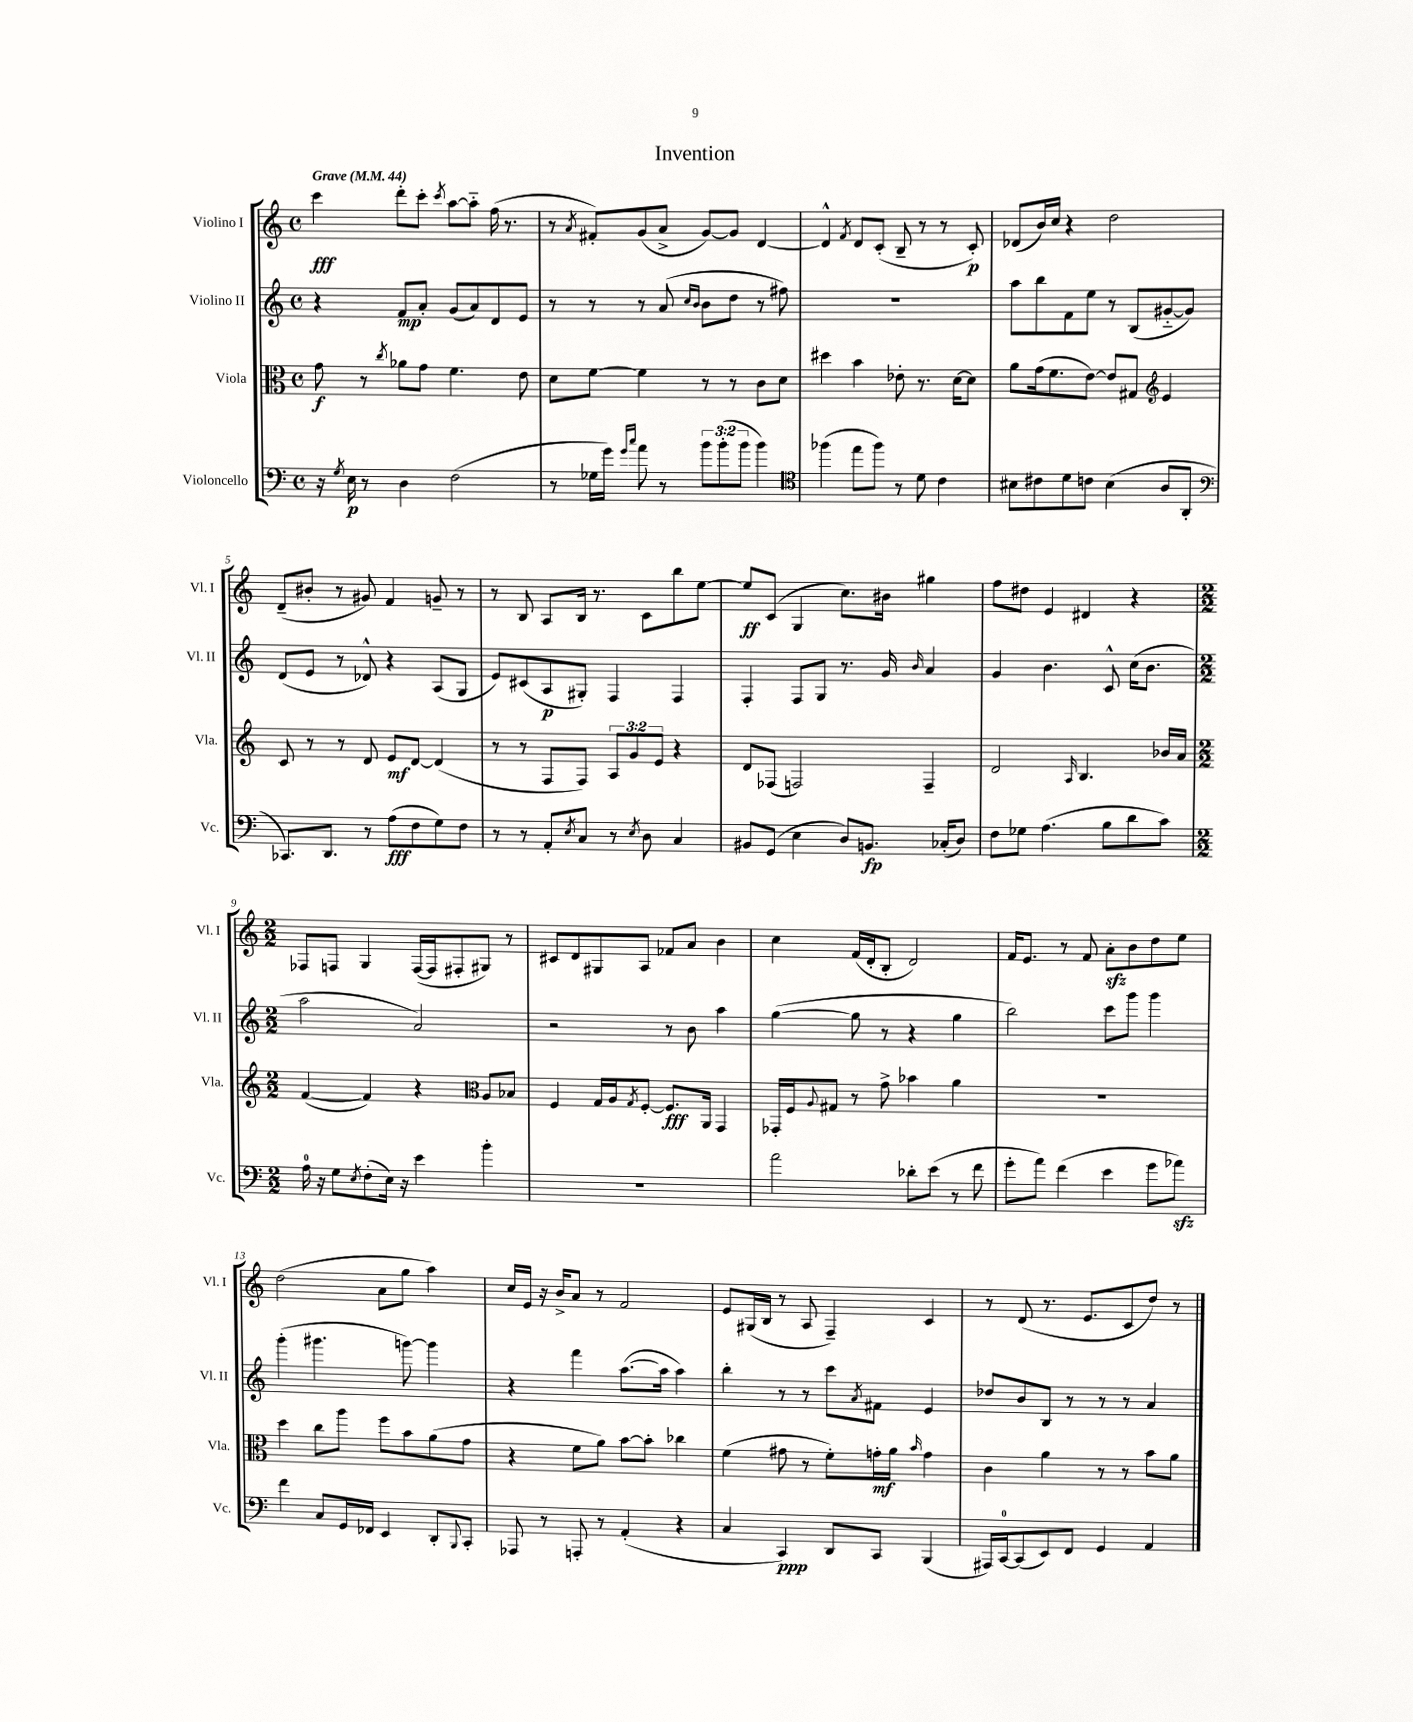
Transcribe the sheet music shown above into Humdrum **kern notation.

**kern	**kern	**kern	**kern
*staff4	*staff3	*staff2	*staff1
*clefF4	*clefC3	*clefG2	*clefG2
*k[]	*k[]	*k[]	*k[]
*M4/4	*M4/4	*M4/4	*M4/4
*met(c)	*met(c)	*met(c)	*met(c)
*MM44	*MM44	*MM44	*MM44
16r	8g\	4r	4ccc\
8qG/	.	.	.
16E\	.	.	.
8r	8r	.	.
.	8qcc/	.	.
4D\	8a-\L	8f/L	8ddd'\L
.	8g\J	8a'/J	8ccc'\J
.	.	.	8qccc/
(2F\	4.f\	(8g/L	[8aa\L
.	.	8a/)	8aa'~\]J
.	.	8d/	(16ff\
.	.	.	8.r
.	8e\	8e/J	.
=	=	=	=
8r	8d\L	8r	8r
.	.	.	8qa/
16G-\LL	[8f\J	8r	8f#'/L)
16g\JJ)	.	.	.
16qqg/LL	.	.	.
16qqcc/JJ	.	.	.
8a\	4f\]	8r	(8g/
8r	.	(8a/	8a^/J
.	.	16qqcc/LL	.
.	.	16qqb/JJ	.
12b\L	8r	8b\L	[8g/L)
(12b'\	.	.	.
.	8r	8dd\J	8g/]J
12b\J	.	.	.
4b\)	8c\L	8r	[4d/
.	8d\J	8ff#\)	.
=	=	=	=
*clefC4	*	*	*
(4ff-\	4dd#\	1r	4d^^/]
.	.	.	8qf/
8ee\L	4b\	.	8d/L
8ff-\J)	.	.	(8c'/J
8r	8e-'\	.	8B~/
8d\	8.r	.	8r
4c\	.	.	8r
.	[16d\LK	.	.
.	8d\]J	.	8c'/)
=	=	=	=
8B#\L	8a\L	8aa\L	(8d-/L
8c#\	(16g\k	8bb\	16b/L)
.	8.f\	.	16cc/JJ
8d\	.	8f\	4r
8c\J	[8e\J)	8ee\J	.
(4B#\	8e/]L	8r	2dd\
.	8G#/J	(8B/L	.
*	*clefG2	*	*
8A/L	4e/	[8g#'~/	.
8AA'/J	.	8g#/]J)	.
=	=	=	=
*clefF4	*	*	*
8.CC-/L)	8c/	(8d/L	(8d~/L
.	8r	8e/J	8b#'/J
8.DD/J	.	.	.
.	8r	8r	8r
8r	8d/	8d-^^/)	8g#/)
(8A\L	8e/L	4r	4f/
8F\	[8d/J	.	.
8G\)	(4d/]	(8A/L	8g~/
8F\J	.	8G/J	8r
=	=	=	=
8r	8r	8e/L)	8r
8r	8r	(8c#/	8B/
8AA'/L	8F/L	8A/	8A/L
8qE/	.	.	.
8C/J	8F/J)	8G#'/J)	16B/Jk
.	.	.	8.r
8r	12A/L	4F/	.
.	12g/	.	.
8qE/	.	.	.
8D\	.	.	8c\L
.	12e/J	.	.
4C/	4r	4F/	8bb\
.	.	.	[8ee\J
=	=	=	=
8BB#/L	8d/L	4F'/	8ee/]L
(8GG/J	(8F-/J	.	(8c/J
4E\	2F/)	8F/L	4G/
.	.	8G/J	.
8D/L)	.	8.r	8.cc\L)
8.BB/J	.	.	.
.	.	16g/	16b#\Jk
.	.	16qqb/	.
.	4F~/	4a/	4gg#\
(16C-'/LK	.	.	.
8D/J)	.	.	.
=	=	=	=
8F\L	2d/	4g/	8ff\L
8G-\J	.	.	8dd#\J
(4.A\	.	4.b\	4e/
.	16qqA/	.	.
.	4.B/	.	4d#/
8B\L	.	8c^^/	.
8d\	.	(16cc\LK	4r
.	.	8.b\J	.
8c\J)	16b-/LL	.	.
.	16a/JJ	.	.
=	=	=	=
*M2/2	*M2/2	*M2/2	*M2/2
16A\	([4f/	2aa\	8F-/L
16r	.	.	.
8G\L	.	.	8F/J
8qE/	.	.	.
(8F'\	4f/])	.	4G/
16E\Jk)	.	.	.
16r	.	.	.
4e\	4r	2a/)	([16F/LL
.	.	.	16F/]J
.	.	.	8F#'/
*	*clefC3	*	*
4b'\	8A/L	.	8G#/J)
.	8B-/J	.	8r
=	=	=	=
1r	4F/	2r	8c#/L
.	.	.	8d/
.	16G/LL	.	8G#/
.	16A/J	.	.
.	8qG/	.	.
.	[8F'/J	.	8A/J
.	8.F/]L	8r	8f-/L
.	.	8b\	8a/J
.	16AA/Jk	.	.
.	4GG/	4aa\	4b\
=	=	=	=
2a\	16GG-'/LL	([4gg\	4cc\
.	16F/J	.	.
.	8qqA/	.	.
.	8G#/J	.	.
.	8r	8gg\]	(16f/LL
.	.	.	16d'/J
.	8g^\	8r	8B'/J
8d-'\L	4b-\	4r	2d/)
(8e\J	.	.	.
8r	4a\	4gg\	.
8f\	.	.	.
=	=	=	=
8g'\L	1r	2bb\)	16f/LK
.	.	.	8.e/J
8a\J)	.	.	.
(4f\	.	.	8r
.	.	.	8f/
4e\	.	8ccc\L	8a'\L
.	.	8ggg\J	8b\
8g\L	.	4ggg\	8dd\
8a-\J)	.	.	8ee\J
=	=	=	=
4f\	4dd\	(4ggg'\	(2dd\
8C/L	8cc\L	4.ggg#\	.
16GG/L	8aa\J	.	.
16FF-/JJ	.	.	.
4EE/	8ff\L	.	8a\L
.	8b\	[8ggg\)	8gg\J
8DD'/L	(8a\	4ggg\]	4aa\)
8qqBBB/	.	.	.
8CC'/J	8g\J	.	.
=	=	=	=
8AAA-/	4r	4r	16cc/LL
.	.	.	16e/JJ
8r	.	.	16r
.	.	.	16b^/LK
8AAA'/	8f\L	4fff\	8a/J
8r	8a\J)	.	8r
(4AA'/	[8b\L	([8.aa\L	2f/
.	8b'\]J	.	.
.	.	16aa\]Jk	.
4r	4cc-\	4aa\)	.
=	=	=	=
4C/	(4f\	4bb'\	8e/L
.	.	.	(16G#/L
.	.	.	16B/JJ
4CC/)	8g#\	8r	8r
.	8r	8r	8A/
8DD/L	8f'\L)	8ccc\L	4F~/)
.	.	8qa/	.
8CC/J	16g'\L	8f#\J	.
.	16a\JJ	.	.
.	16qqb/	.	.
(4BBB/	4g\	4e/	4c/
=	=	=	=
16AAA#/LL)	4c\	8dd-/L	8r
[16CC/J	.	.	.
(8CC/]	.	8b/	(8d/
8EE/)	4a\	8B/J	8.r
8FF/J	.	8r	.
.	.	.	8.e/L
4GG/	8r	8r	.
.	8r	8r	8c/
4AA/	8b\L	4a/	8dd/J)
.	8a\J	.	8r
==	==	==	==
*-	*-	*-	*-
